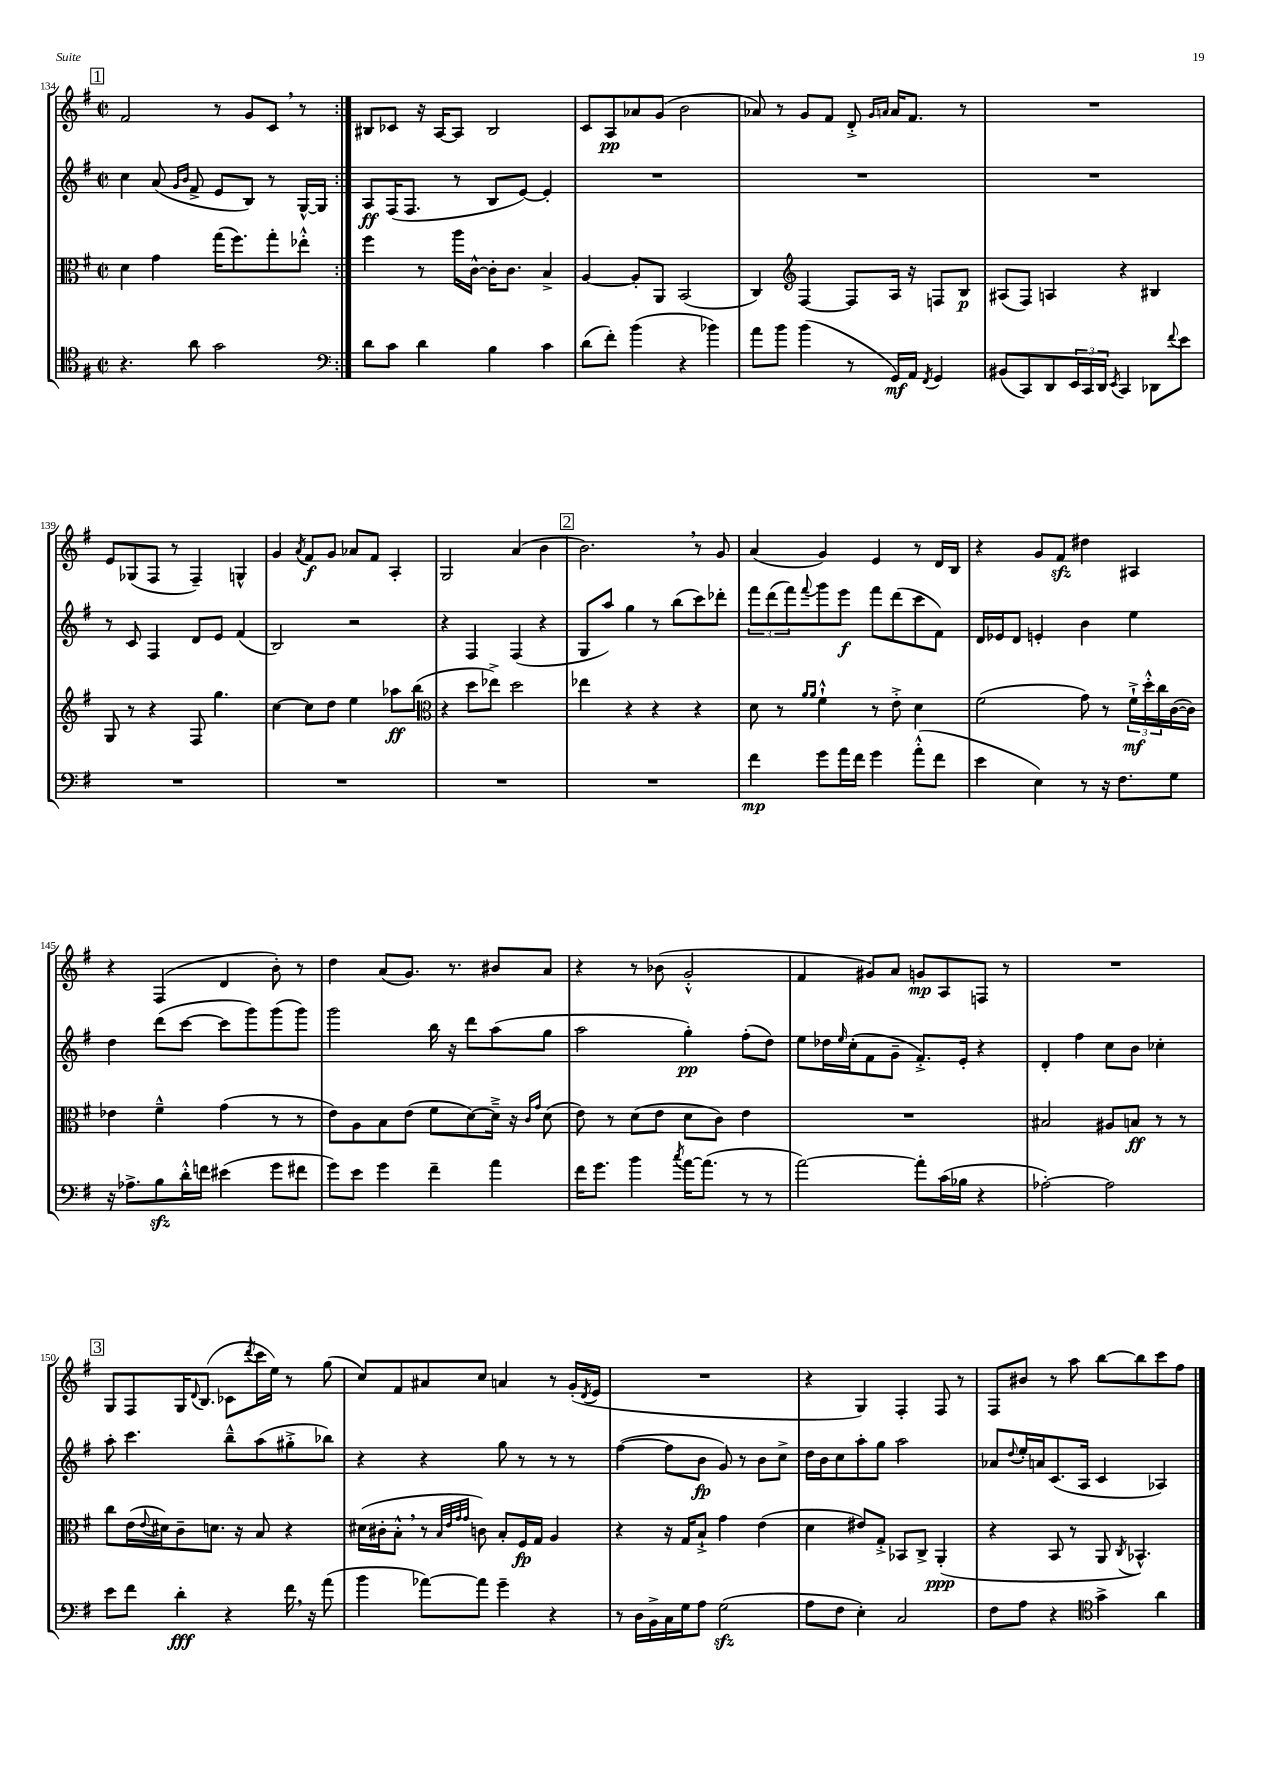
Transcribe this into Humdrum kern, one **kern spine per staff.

**kern	**kern	**kern	**kern
*staff4	*staff3	*staff2	*staff1
*clefC4	*clefC3	*clefG2	*clefG2
*k[f#]	*k[f#]	*k[f#]	*k[f#]
*M2/2	*M2/2	*M2/2	*M2/2
*met(c|)	*met(c|)	*met(c|)	*met(c|)
4.r	4d	4cc	2f#
.	4g	(8a	.
.	.	16qqg	.
.	.	16qqb	.
8a	.	8f#^	.
2g	(16gg	8e	8r
.	8.ff#)	.	.
.	.	8B)	8g
.	8gg'	8r	8c
.	8ee-'^^	[16G^^	8r
.	.	16G]	.
=:|!	=:|!	=:|!	=:|!
*clefF4	*	*	*
8d	4ff#	8A	8B#
8c	.	(16F#	8c-
.	.	8.F#	.
4d	8r	.	16r
.	.	.	[16A
.	16aa	8r	8A]
.	[16c^^	.	.
4B	16c']	8B	2B#
.	8.c	.	.
.	.	[8e)	.
4c	4B^	4e']	.
=	=	=	=
(8d	[4A	1r	8c
8f#')	.	.	8A
(4b	8A']	.	8a-
.	8AA	.	(8g
4r	(2BB	.	2b
4b-)	.	.	.
=	=	=	=
8a	4C)	1r	8a-)
8b	.	.	8r
*	*clefG2	*	*
(4b	[4F#	.	8g
.	.	.	8f#
8r	8F#]	.	8d'^
.	.	.	16qqg
.	.	.	16qqa
16GG)	16A	.	16a
16AA	16r	.	8.f#
8qFF#	.	.	.
4GG	8F	.	.
.	8B	.	8r
=	=	=	=
(8BB#	(8A#	1r	1r
8CC)	8F#)	.	.
8DD	4A	.	.
24EE	.	.	.
24CC	.	.	.
24DD	.	.	.
8qEE	.	.	.
4CC	4r	.	.
8DD-	4B#	.	.
8qqf#	.	.	.
8e	.	.	.
=	=	=	=
1r	8G	8r	8e
.	8r	8c	(8G-
.	4r	4F#	8F#
.	.	.	8r
.	8F#	8d	4F#~)
.	4.gg	8e	.
.	.	(4f#	4G^^
=	=	=	=
1r	[4cc	2B)	4g
.	.	.	8qa
.	8cc]	.	8f#
.	8dd	.	8g
.	4ee	2r	8a-
.	.	.	8f#
.	8aa-	.	4A'
.	(8bb	.	.
=	=	=	=
*	*clefC3	*	*
1r	4r	4r	2G
.	8dd	4F#	.
.	8ee-^)	.	.
.	2dd	(4F#	(4a
.	.	4r	4b
=	=	=	=
1r	4ee-	8G	2.b)
.	.	8aa)	.
.	4r	4gg	.
.	4r	8r	.
.	.	(8bb	.
.	4r	8ccc)	8r
.	.	8ddd-'	8g
=	=	=	=
4f#	8d	12fff#	(4a
.	.	(12ddd	.
.	8r	.	.
.	.	12fff#)	.
.	16qqa	.	.
.	16qqa	8qqfff#	.
8g	4f#`^^	8ggg	4g)
16a	.	8eee	.
16f#	.	.	.
4g	8r	8fff#	4e
.	8e'^	(8ddd	.
(8a'^^	4d	8ccc	8r
8f#	.	8f#)	16d
.	.	.	16B
=	=	=	=
4e	(2f#	16d	4r
.	.	16e-	.
.	.	8d	.
4E)	.	4e'	8g
.	.	.	8f#
8r	8g)	4b	4dd#
16r	8r	.	.
8.F#	.	.	.
.	24f#`^	4ee	4A#
.	24dd'^^	.	.
.	24cc	.	.
8G	([16c	.	.
.	16c])	.	.
=	=	=	=
16r	4e-	4dd	4r
8.A-^	.	.	.
8B	4f#~^^	(8ddd	(4F#
16d'^^	.	[8ccc	.
16f	.	.	.
(4e#	(4g	8ccc]	4d
.	.	8ggg)	.
8g	8r	(8ggg	8b')
8f#	8r	8ggg)	8r
=	=	=	=
8g)	8e)	2ggg	4dd
8e	8A	.	.
4g	8B	.	(8a
.	(8e	.	8.g)
4f#~	8f#	16bb	.
.	.	16r	8.r
.	[8d)	8ddd	.
4a	16d~^]	(8aa	8b#
.	16r	.	.
.	16qqc	.	.
.	16qqg	.	.
.	(8d	8gg	8a
=	=	=	=
16f#	8e)	2aa	4r
8.g	.	.	.
.	8r	.	.
4b	(8d	.	8r
.	8e	.	(8b-
8qcc	.	.	.
[16a	8d	4gg')	2g'^^
(8.a]	.	.	.
.	8c)	.	.
8r	4e	(8ff#'	.
8r	.	8dd)	.
=	=	=	=
[2a)	1r	8ee	4f#
.	.	16dd-	.
.	.	16qqee	.
.	.	(16cc'	.
.	.	8f#	8g#)
.	.	8g~	8a
8a']	.	8.f#'^)	8g
(16c	.	.	8A
16B-	.	16e'	.
4r	.	4r	8F
.	.	.	8r
=	=	=	=
[2A-')	2B#	4d'	1r
.	.	4ff#	.
2A-]	8A#	8cc	.
.	8B	8b	.
.	8r	4cc-'	.
.	8r	.	.
=	=	=	=
8e	8cc	8aa'	8G
8f#	(16e	4.ccc	8F#
.	8qqe	.	.
.	16d#)	.	.
4d'	8c~	.	16G
.	.	.	8qqd
.	.	.	(8.B
.	8.d	.	.
4r	.	8bb~^^	8c-
.	16r	.	.
.	.	.	8qddd
.	8B	(8aa	16ccc
.	.	.	16ee)
16f#	4r	8gg#'^	8r
16r	.	.	.
(8a	.	8bb-)	(8gg
=	=	=	=
4b	(16d#	4r	8cc)
.	16c#'	.	.
.	8B'^^	.	8f#
[8a-)	8r	4r	8a#
.	32qqB	.	.
.	32qqe	.	.
.	32qqg	.	.
.	32qqg	.	.
8a-]	8c)	.	8cc
4g~	8B'	8gg	4a
.	16F#	8r	.
.	16G	.	.
4r	4A	8r	8r
.	.	8r	(16g'
.	.	.	8qd
.	.	.	16e
=	=	=	=
8r	4r	([4ff#	1r
16D	.	.	.
16BB^	.	.	.
16C	16r	8ff#]	.
16G	16G	.	.
8A	8B`^	8b	.
(2G	4g	8g)	.
.	.	8r	.
.	(4e	8b	.
.	.	8cc^	.
=	=	=	=
8A	4d	16dd	4r
.	.	16b	.
8F#	.	8cc	.
4E')	8e#)	8aa'	4G)
.	8G'^	8gg	.
2C	8BB-	2aa	4F#'
.	8C^	.	.
.	(4AA'	.	8F#
.	.	.	8r
=	=	=	=
8F#	4r	8a-	8F#
.	.	8qqdd	.
8A	.	16ee'	8b#
.	.	16a	.
4r	8BB	(8.c	8r
.	8r	.	8aa
.	.	16A	.
*clefC4	*	*	*
4g^	8AA	4c	[8bb
.	8qC	.	.
.	4.BB-^^)	.	8bb]
4a	.	4A-)	8ccc
.	.	.	8ff#
==	==	==	==
*-	*-	*-	*-
